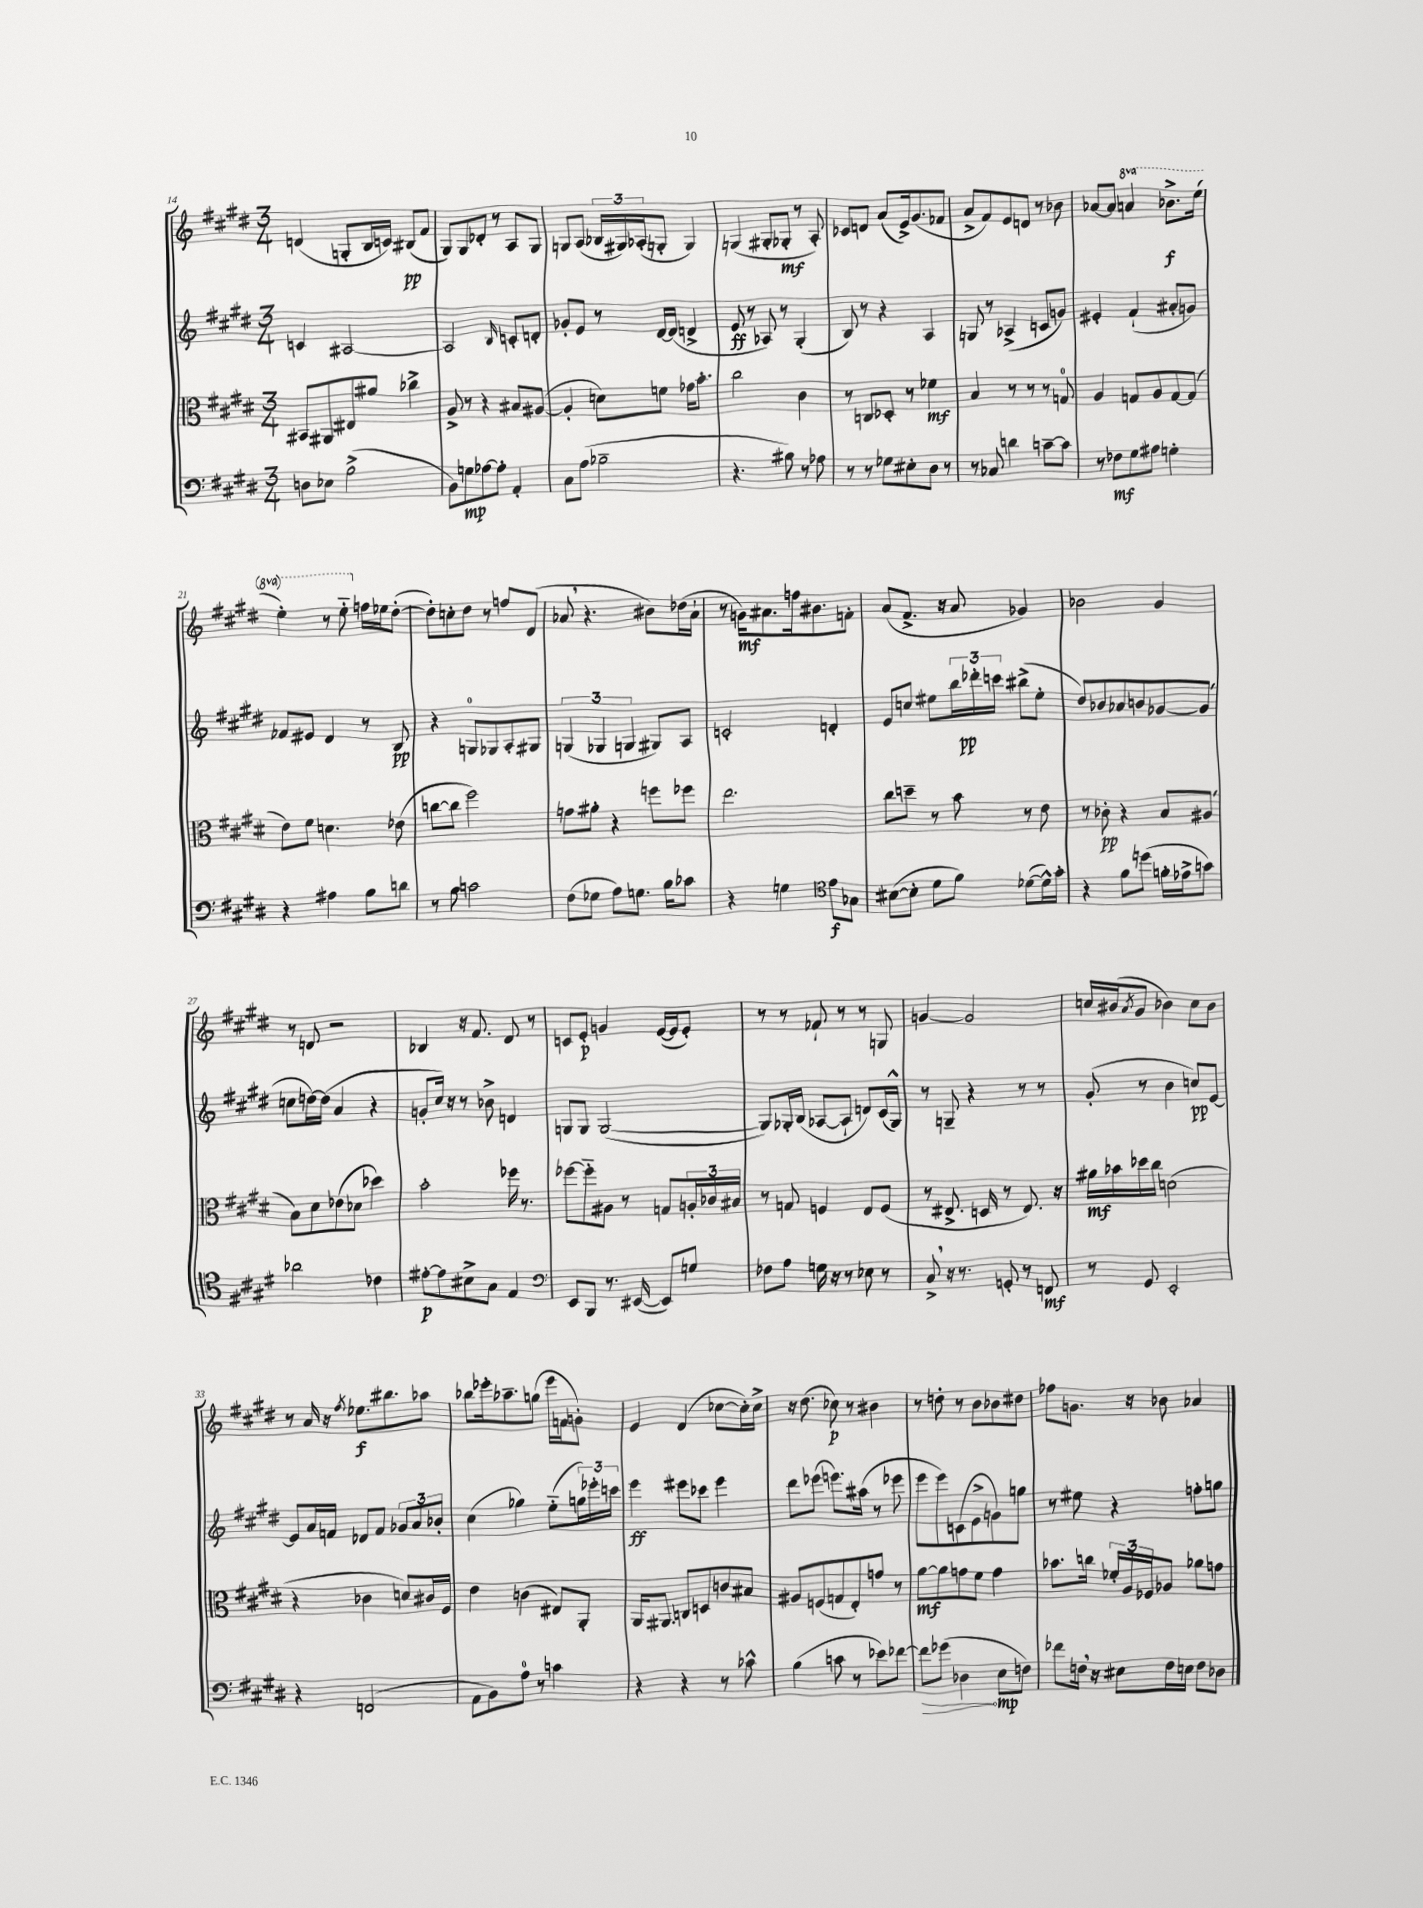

**kern	**kern	**kern	**kern
*staff4	*staff3	*staff2	*staff1
*clefF4	*clefC3	*clefG2	*clefG2
*k[f#c#g#d#]	*k[f#c#g#d#]	*k[f#c#g#d#]	*k[f#c#g#d#]
*M3/4	*M3/4	*M3/4	*M3/4
8D	8BB#	4c	(4d
8E-	8AA#	.	.
(2B^	8E#	[2A#	8G'
.	8a#	.	16B
.	.	.	16c)
.	4cc-^	.	(8B#
.	.	.	8f#
=	=	=	=
8BB)	8A^	2A#]	8G#)
8G	8r	.	8G#
[8A-	4r	.	8d-'
8A-']	.	.	8r
.	.	16qqB	.
4AA'	8B#	8c'	8A
.	([8A#	8d'	8G#
=	=	=	=
8C#	4A#']	8g-'	8G
(8A	.	8e	(8A
2B-~	8d)	8r	24B-
.	.	.	24G#)
.	.	.	(24A-'
.	8f	[16d#	8G'
.	.	(16d#]	.
.	16g-	4d^	4G)
.	8.b'	.	.
=	=	=	=
4.r	2cc#	8e	(4G
.	.	8r	.
.	.	8A-)	8G#'
8B#)	.	8r	8G-'
8r	4c#	(4G#'	8r
8A-	.	.	8A')
=	=	=	=
8r	8r	8B)	8c-
8r	8C	8r	8d
8G-	8D-'	4r	(8a
8E#'	8r	.	16e^)
.	.	.	(8.g#
8D#	4f-	4A	.
8r	.	.	8f-
=	=	=	=
8r	4B	8G	8a^
8C-	.	8r	8f#)
4d	8r	(4A-^	8e
.	8r	.	8d
[8c~	8r	8c	8r
8c]	8G	8g)	8b-
=	=	=	=
8r	4A	4e#'	[8a-
8F-	.	.	8a-]
8G#	8G	(4f#`	4aa
8A#	8A	.	.
4G'	[8G	8a#'	8.bb-^
.	(8G]	8g)	.
.	.	.	(16eee
=	=	=	=
4r	8e)	8f-	4eee')
.	8f#	8e#	.
4A#	4.d	4d#	8r
.	.	.	8eee'~
8B	.	8r	16ff
.	.	.	16ee-
8d	(8e-	8B	([8dd#'
=	=	=	=
8r	[8cc	4r	8dd#'])
8B	8cc]	.	8cc'
2c	2ff#)	8G	8dd#
.	.	8G-	8r
.	.	8A'	8ff
.	.	8G#	(8d#
=	=	=	=
(8F#	8g	(6G	8a-
8G-	8a#'	.	4.r
.	.	6G-	.
8A)	4r	.	.
.	.	6G	.
8.G	.	.	.
.	8ff	8G#)	8b#)
16B	.	.	.
8c-	8ff-	8A	(16dd-
.	.	.	16a-`
=	=	=	=
4r	2.ee	2c'	8r
.	.	.	16g)
.	.	.	8.a#
4G	.	.	.
.	.	.	16ff
.	.	.	8.b#
*clefC4	*	*	*
8e	.	4d'	.
8G-	.	.	8f'
=	=	=	=
([8B#	8cc#	8e	(8a
8B#']	8dd~	8cc	8.f#^
8d#	8r	8ee#	.
.	.	.	16r
8f#)	8b	24bb	8a
.	.	24ddd-'	.
.	.	24ccc	.
([8d-	8r	(8bb#^	4g-)
16d-^^])	8e	8ee#'	.
16g#'	.	.	.
=	=	=	=
4r	8r	8dd#)	2b-
.	8c-'	8b-	.
8f#	4r	8a-	.
(8dd	.	8b	.
16f'	8B	[8g-	4g#
16e-^	.	.	.
8g)	(8A#	(8g-]	.
=	=	=	=
2a-	8B)	8cc	8r
.	8d#	[16dd)	8d
.	.	(16dd]	.
.	(8e-	4a	2r
.	8d-	.	.
4c-	4dd-)	4r	.
=	=	=	=
[8e#'	2b'	8g'	4B-
8e#]	.	16cc#)	.
.	.	16r	.
8B#^	.	8r	16r
.	.	.	8.f#
8G#	.	8b-^	.
4E	16ff-	4d	8d#
.	8.r	.	.
.	.	.	8r
=	=	=	=
*clefF4	*	*	*
8EE	[8ff-	8G	8c
8BBB	8ff-'~]	8G	8e'
8.r	8A#	([2G	4g
.	8r	.	.
([16EE#	.	.	.
8EE#])	8G	.	([16e
.	.	.	16e]
8G	24A'	.	8e')
.	24c-	.	.
.	24B#	.	.
=	=	=	=
8F-	8r	8G])	8r
8A	8G	16G-'	8r
.	.	(16B	.
16G	4F	[8A-	8f-`
16r	.	.	.
8r	.	8A-`]	8r
8E-	8E	8d)	8r
8r	(8F	(16c#	8G
.	.	16G-^^)	.
=	=	=	=
8C#^	8r	8r	[4g
16r	8.E#^	8G~	.
8.r	.	.	.
.	.	4r	2g]
.	16D	.	.
8GG'	8r	.	.
8r	8.E#)	8r	.
8FF	.	8r	.
.	16r	.	.
=	=	=	=
8r	16a#	(8g#'	16cc
.	16b-	.	(16b#
.	.	.	8qa
8GG#	16dd-	8r	8g#
.	16cc#	.	.
2EE'	(2d	4b	4b-)
.	.	8cc)	8cc
.	.	[8e	8b-
=	=	=	=
4r	4r	8e]	8r
.	.	16a	16a
.	.	16f	16r
.	.	.	8qff#
(2FF	4c-	8d-	8.ee-
.	.	8f	.
.	.	.	8.bb#
.	8d)	12g-	.
.	.	12a	.
.	16c#	.	8aa-
.	.	12b-'	.
.	16F#	.	.
=	=	=	=
8AA	4e	(4cc#	8bb-
8BB)	.	.	16eee-'
.	.	.	8.aa-~
8A	(4c	4gg-)	.
8r	.	.	(8gg
4c	8E#)	(8ee'~	16eee-
.	.	.	16f
.	8AA'	24gg)	8g')
.	.	24eee-'	.
.	.	24ccc	.
=	=	=	=
4r	16AA	4eee	4e
.	8.AA#	.	.
4r	8C	8eee#	(4d#
.	8D	8ccc-	.
8r	8c	4eee#	[8cc-
8c-^^	8B#	.	16cc-'])
.	.	.	16cc-^
=	=	=	=
(4B	8A#	8ddd#	16r
.	.	.	(8.dd#
.	(8F	(8eee-	.
8c	8G	8.eee)	8cc-)
8r	8E')	.	8r
.	.	(16aa#	.
8e-)	8g	8r	4b#
[8f-	8r	8eee-	.
=	=	=	=
8f-]	[8a	8eee	8r
(8g-	8a]	8eee)	8dd'
4D-	8g	(8c	8r
.	8f#	8e^	8b
8E	4g	8g)	8b-
8F)	.	8gg	8dd#
=	=	=	=
8f-	8.b-	8r	8ff-
16F	.	8ee#	8.g
16r	16cc	.	.
8E#	24f-'	4r	.
.	24A	.	.
.	.	.	16r
.	24F-	.	.
16F	8A-	.	8b-
16E	.	.	.
8F	8a-	8ff'	4a-
8D-	8g	8gg	.
==	==	==	==
*-	*-	*-	*-
